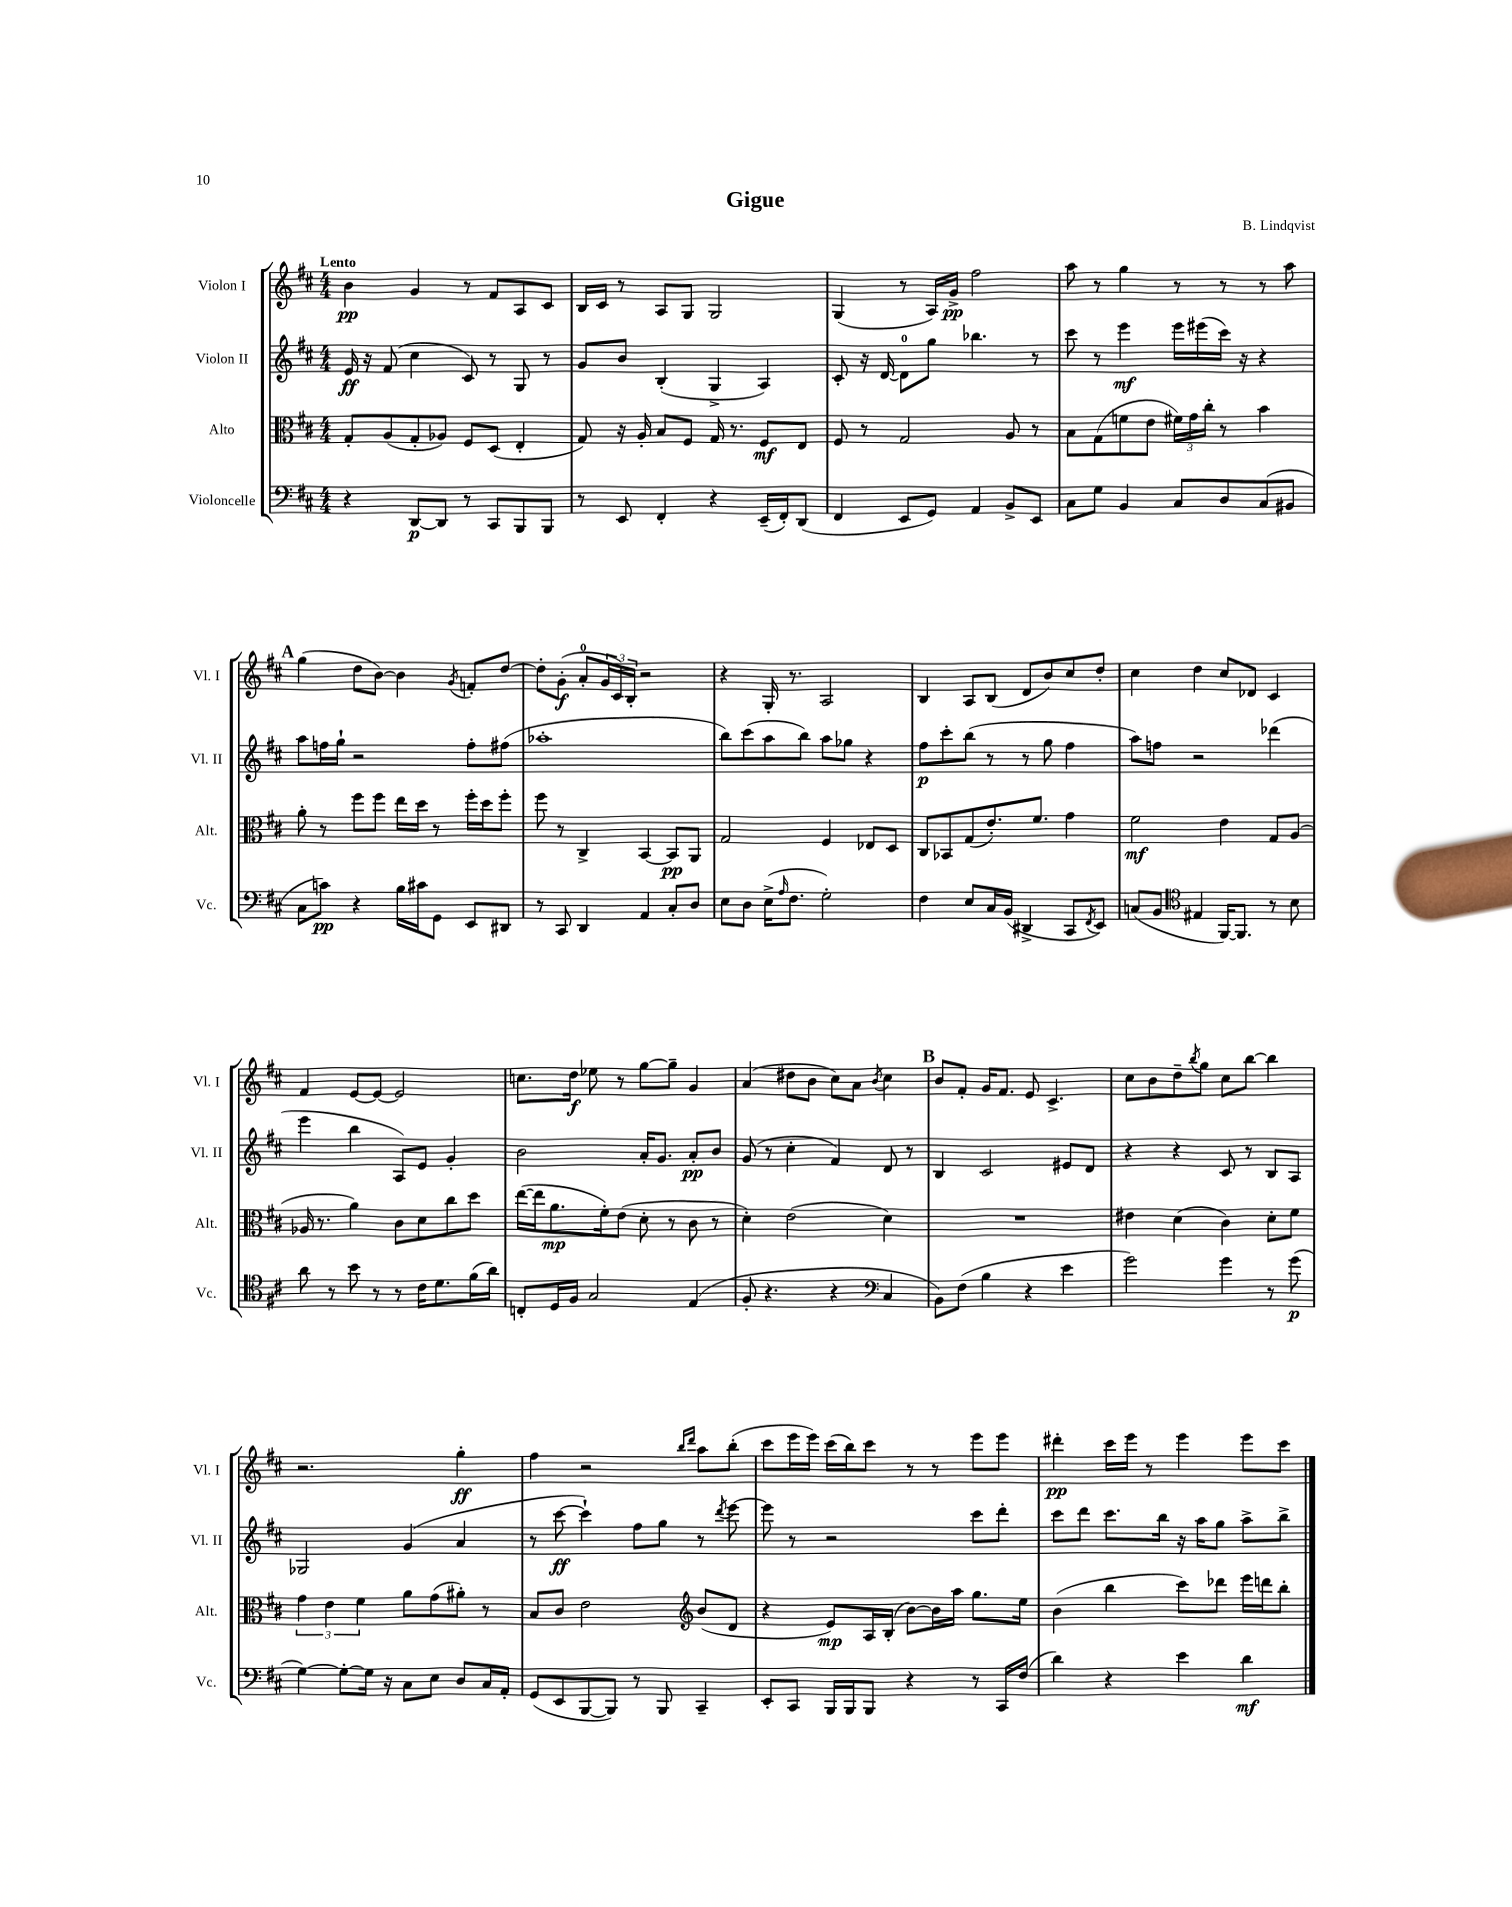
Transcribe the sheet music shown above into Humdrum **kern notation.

**kern	**kern	**kern	**kern
*staff4	*staff3	*staff2	*staff1
*clefF4	*clefC3	*clefG2	*clefG2
*k[f#c#]	*k[f#c#]	*k[f#c#]	*k[f#c#]
*M4/4	*M4/4	*M4/4	*M4/4
4r	8G'	16e	4b
.	.	16r	.
.	(8A	(8f#	.
[8DD	8G'	4cc#	4g
8DD]	8A-)	.	.
8r	8F#	8c#)	8r
8CC#	(8D	8r	8f#
8BBB	4E'	8G	8A
8BBB	.	8r	8c#
=	=	=	=
8r	8G)	8g	16B
.	.	.	16c#
8EE	16r	8b	8r
.	16A'	.	.
4FF#'	8B	(4B'	8A
.	8F#	.	8G
4r	16G	4G^	2G
.	8.r	.	.
(16EE~	8F#	4A)	.
16FF#')	.	.	.
(8DD	8E	.	.
=	=	=	=
4FF#	8F#	8c#'	(4G
.	8r	16r	.
.	.	[16d	.
8EE	2G	8d]	8r
8GG)	.	8gg	16A)
.	.	.	16g^
4AA	.	4.bb-	2ff#
8BB^	8A	.	.
8EE	8r	8r	.
=	=	=	=
8C#	8B	8ccc#	8aa
8G	(8G	8r	8r
4BB	8f	4eee	4gg
.	8e	.	.
8C#	24f#)	16eee	8r
.	24g	.	.
.	.	(16eee#	.
.	24cc#'	.	.
8D	8r	16ccc#)	8r
.	.	16r	.
(8C#	4b	4r	8r
8BB#	.	.	8aa
=	=	=	=
8C#	8a'	8aa	(4gg
8c)	8r	16ff	.
.	.	16gg`	.
4r	8ff#	2r	8dd
.	8ff#	.	[8b)
16B	16ee	.	4b]
16c#	16dd	.	.
8GG	8r	.	.
.	.	.	8qg
8EE	16ff#'	8ff'	8f'
.	16dd	.	.
8DD#	8ff#'	(8ff#	[8dd
=	=	=	=
8r	8ff#	1aa-'	8dd']
8CC#	8r	.	(8g'
4DD	4C#^	.	8a'
.	.	.	24g
.	.	.	24c#)
.	.	.	24B'
4AA	[4BB	.	2r
8C#'	8BB]	.	.
8D	8AA	.	.
=	=	=	=
8E	2G	8bb)	4r
8D	.	(8ccc#	.
(16E^	.	8aa	16G'
16qqA	.	.	.
8.F#	.	.	8.r
.	.	8bb)	.
2G')	4F#	8aa	2A
.	.	8gg-	.
.	8E-	4r	.
.	8D	.	.
=	=	=	=
4F#	8C#	8ff#	4B
.	8BB-	8ccc#'	.
8E	(8G	(8bb	8A
16C#	8.e')	8r	(8B
(16BB	.	.	.
4DD#^	.	8r	8d
.	8.f#	.	.
.	.	8gg	8b)
8CC#	4g	4ff#	8cc#
8qFF#	.	.	.
8EE)	.	.	8dd'
=	=	=	=
(8C	2f#	8aa)	4cc#
8BB	.	8ff	.
*clefC4	*	*	*
4E#	.	2r	4dd
[16FF#)	4e	.	8cc#
8.FF#]	.	.	.
.	.	.	8d-
8r	8G	(4ddd-	4c#
8B	(8A	.	.
=	=	=	=
8a	16A-	4eee	4f#
.	8.r	.	.
8r	.	.	.
8b	4a)	4bb	[8e
8r	.	.	8e_
8r	8c#	8A)	2e]
16c#	8d	8e	.
8.d	.	.	.
.	8cc#	4g'	.
(16f#	8dd	.	.
16a)	.	.	.
=	=	=	=
8C'	([16ee	2b	8.cc
.	16ee]	.	.
16D	8.a	.	.
16F#	.	.	16dd
2G	.	.	8ee-
.	16f#')	.	.
.	(8e	.	8r
.	8d'	16a'	[8gg
.	.	8.g	.
.	8r	.	8gg~]
(4E	8c#	8a'	4g
.	8r	8b	.
=	=	=	=
8F#'	4d')	(8g	(4a
4.r	.	8r	.
.	(2e	4cc#'	8dd#
.	.	.	8b
4r	.	4f#)	8cc#)
.	.	.	8a
*clefF4	*	*	*
.	.	.	8qb
4C#	4d)	8d	4cc#
.	.	8r	.
=	=	=	=
8BB)	1r	4B	8b
(8F#	.	.	8f#'
4B	.	2c#	16g
.	.	.	8.f#
4r	.	.	8e
.	.	.	4.c#^
4e	.	8e#	.
.	.	8d	.
=	=	=	=
2g)	4e#	4r	8cc#
.	.	.	8b
.	(4d	4r	8dd~
.	.	.	8qbb
.	.	.	8gg
4g	4c#)	8c#	8cc#
.	.	8r	[8bb
8r	8d'	8B	4bb]
(8g	8f#	8A	.
=	=	=	=
[4G)	6g	2G-	2.r
.	6e	.	.
8G'_	.	.	.
.	6f#	.	.
16G]	.	.	.
16r	.	.	.
8C#	8a	(4g	.
8E	(8g	.	.
8D	8a#')	4a	4gg'
16C#	8r	.	.
16AA'	.	.	.
=	=	=	=
(8GG	8B	8r	4ff#
8EE	8c#	[8ccc#	.
[8BBB	2e	4ccc#`])	2r
8BBB])	.	.	.
8r	.	8ff#	.
8BBB	.	8gg	.
*	*clefG2	*	*
.	.	.	16qqbb
.	.	.	16qqddd
4CC#~	(8b	8r	8aa
.	.	8qddd	.
.	8d	[8eee	(8bb'
=	=	=	=
8EE'	4r	8eee]	8ccc#
8CC#	.	8r	16eee
.	.	.	16eee)
16BBB	8e)	2r	(16ccc#
16BBB	.	.	16bb)
8BBB	16A	.	8ccc#
.	(16B'	.	.
4r	[8b)	.	8r
.	16b]	.	8r
.	16aa	.	.
8r	8.gg	8ccc#	8eee
16CC#	.	8ddd'	8eee
(16F#	16ee	.	.
=	=	=	=
4d)	(4b	8ccc#	4ddd#'
.	.	8ddd	.
4r	4bb	8.ccc#	16ccc#
.	.	.	16eee
.	.	.	8r
.	.	16bb	.
4e	8ccc#)	16r	4eee
.	.	16aa	.
.	8ddd-	8gg	.
4d	16eee	8aa^	8eee
.	16ddd	.	.
.	8bb'	8bb^	8ccc#
==	==	==	==
*-	*-	*-	*-
